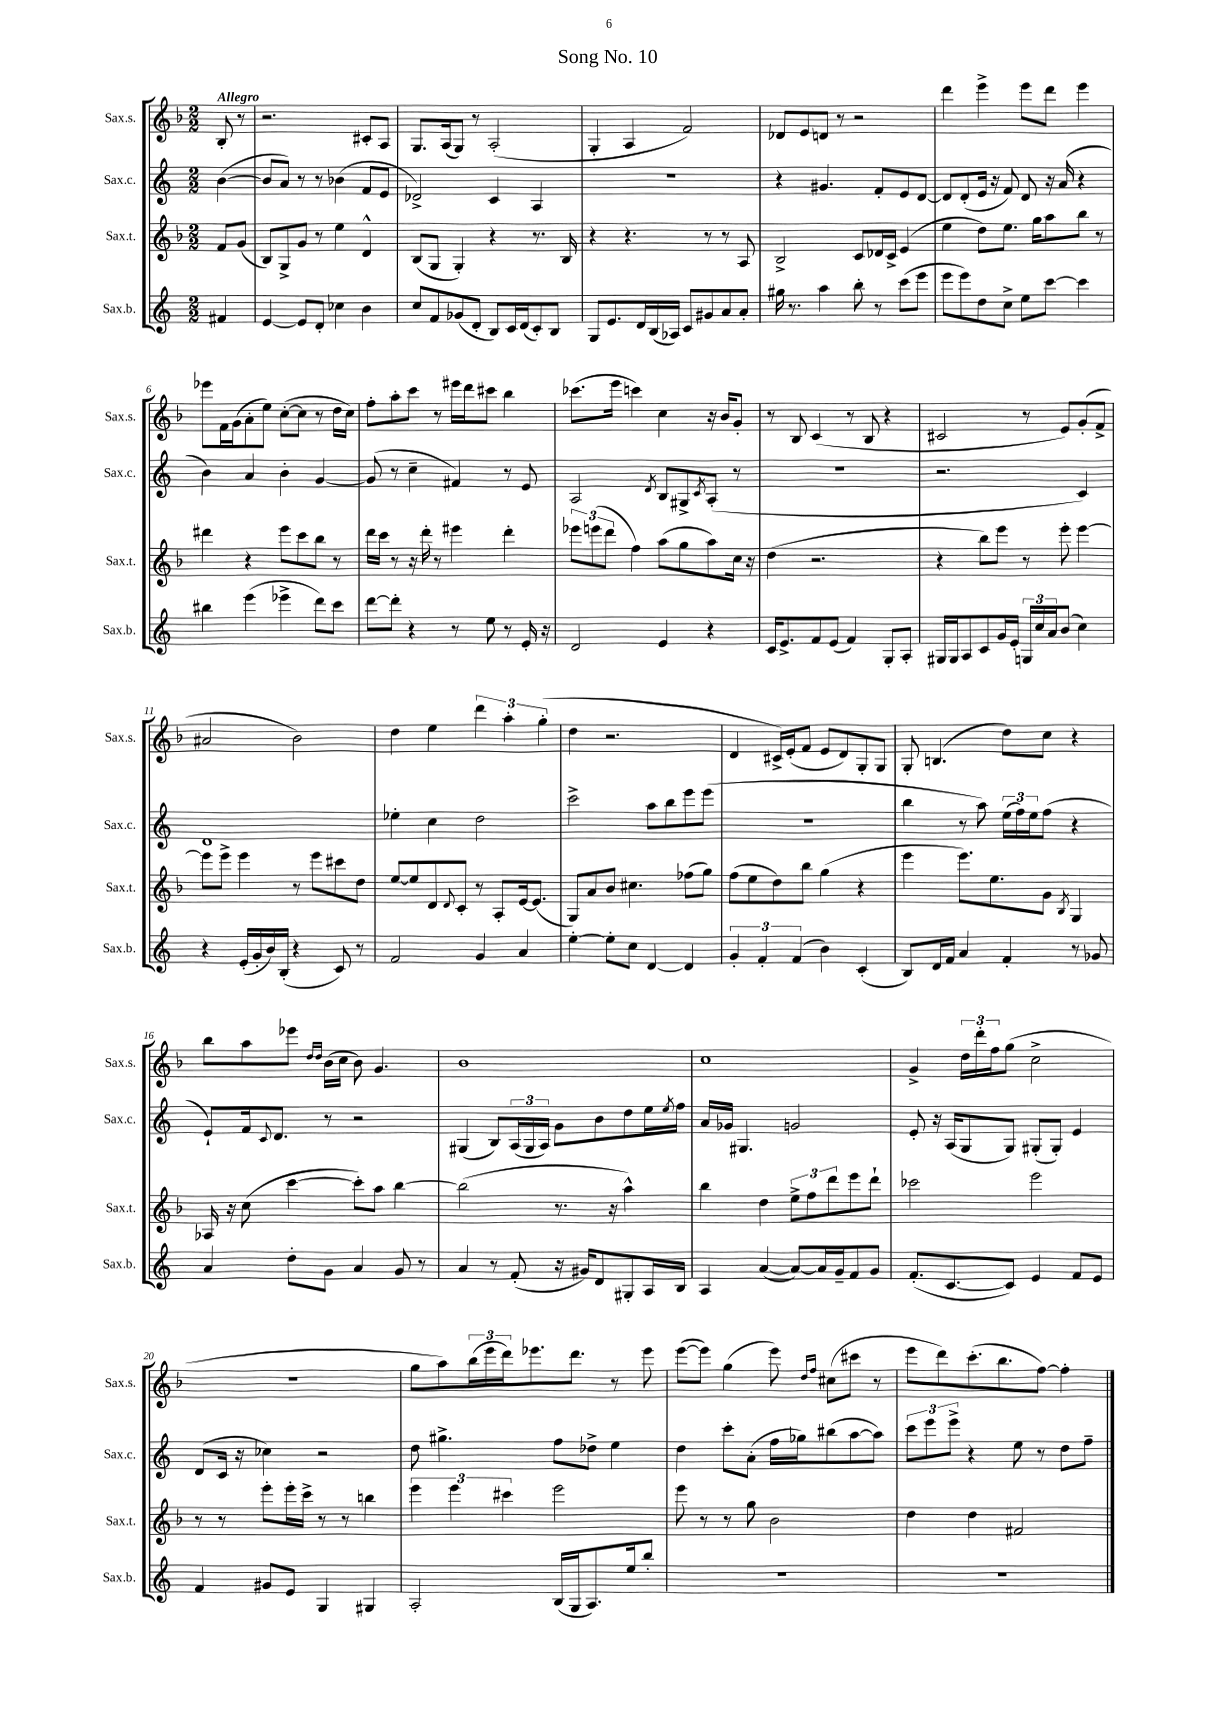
\header { title = "Song No. 10" }
<<
\new StaffGroup <<
\new Staff = "s0" \with { instrumentName = "Sax.s." shortInstrumentName = "Sax.s." } {
    \clef treble \key f \major \numericTimeSignature \time 2/2 \partial 4 \tempo "Allegro"
    bes8-. r8 |
    r2. cis'8-. a8 |
    g8. a16( g8) r8 a2-.( |
    g4-. a4 f'2) |
    des'8 e'8 d'8 r8 r2 |
    d'''4 e'''4-> e'''8 d'''8 e'''4 |
    ees'''8 f'16 g'16( a'8-. e''8) c''8~-.( c''8 r8 d''16 c''16) |
    f''8-. a''8-. c'''8 r8 eis'''16 d'''16 cis'''8 bes''4 |
    ces'''8.( e'''16 c'''4) c''4 r16 bes'16 g'8-. |
    r8 bes8 c'4( r8 bes8 r4 |
    cis'2 r8 e'8) g'8-.( f'8-> |
    ais'2 bes'2) |
    d''4 e''4 \tuplet 3/2 { d'''4 a''4-. g''4-.( } |
    d''4 r2. |
    d'4 cis'16->) e'16-.( f'8 e'8 d'8) g8-. g8 |
    g8-. b4.( d''8) c''8 r4 |
    bes''8 a''8 ees'''8 \grace { d''16 d''16 } bes'16( c''16 bes'8) g'4. |
    bes'1 |
    c''1 |
    g'4-> \tuplet 3/2 { d''16 d'''16-. f''16 } g''8( c''2-> |
    R1 |
    g''8 a''8) \tuplet 3/2 { bes''16( e'''16 d'''16) } ees'''8. d'''8. r8 ees'''8 |
    e'''8~( e'''8) g''4( e'''8) \grace { d''16 f''16 } cis''8( cis'''8 r8 |
    e'''8 d'''8) c'''8.-.( bes''8. f''8~) f''4-. \bar "|." |
}
\new Staff = "s1" \with { instrumentName = "Sax.c." shortInstrumentName = "Sax.c." } {
    \clef treble \key c \major \numericTimeSignature \time 2/2 \partial 4
    b'4~( |
    b'8 a'8) r8 r8 bes'4( f'8 e'8 |
    des'2->) c'4 a4 |
    R1 |
    r4 gis'4. f'8-. e'8 d'8~ |
    d'8 d'8-.( e'16 r16 f'8) d'8 r16 a'16( r4 |
    b'4) a'4 b'4-. g'4~ |
    g'8( r8 c''4-- fis'4) r8 e'8 |
    a2 \acciaccatura { d'8 } b8 gis8-> \acciaccatura { c'8 } a8-.( r8 |
    R1 |
    r2. c'4) |
    d'1 |
    ees''4-. c''4 d''2 |
    c'''2-> a''8 b''8 e'''8 e'''8( |
    R1 |
    b''4 r8 a''8) \tuplet 3/2 { e''16( f''16) e''16 } f''8( r4 |
    e'8-!) f'16 \appoggiatura { c'8 } d'8. r8 r2 |
    gis4( b8) \tuplet 3/2 { a16( gis16 a16) } g'8 b'8 d''8 e''16 \acciaccatura { e''8 } f''16 |
    a'16 ges'16 gis4. g'2 |
    e'8-. r16 a16( g8 g8) gis8-.( gis8-.) e'4 |
    d'8( c'16 r16 ces''4) r2 |
    d''8 gis''4.-> f''8 des''8-> e''4 |
    d''4 c'''8-. a'8-.( f''16 ges''16) bis''8( a''8~ a''8) |
    \tuplet 3/2 { c'''8 e'''8 e'''8-> } r4 e''8 r8 d''8 f''8-- \bar "|." |
}
\new Staff = "s2" \with { instrumentName = "Sax.t." shortInstrumentName = "Sax.t." } {
    \clef treble \key f \major \numericTimeSignature \time 2/2 \partial 4
    f'8 g'8( |
    bes8) g8-> g'8 r8 e''4 d'4-^ |
    bes8( g8 g4-.) r4 r8. bes16 |
    r4 r4. r8 r8 a8 |
    bes2-> c'8 des'16 c'16-> e'4( |
    e''4 d''8) e''8. g''16 a''8 bes''8 r8 |
    dis'''4 r4 e'''8 c'''8 bes''8 r8 |
    d'''16 c'''16 r8 r16 d'''16-. r8 eis'''4 d'''4-. |
    \tuplet 3/2 { ees'''8 e'''8( d'''8 } f''4) a''8( g''8 a''8) c''16 r16 |
    d''4( r2. |
    r4 bes''8) e'''8 r8 e'''8-. e'''4~ |
    e'''8 e'''8-> e'''4 r8 e'''8 cis'''8 d''8 |
    e''8~ e''8 d'8 \appoggiatura { d'8 } c'8-. r8 a8-. e'16~ e'8.( |
    g8) a'8 bes'8 cis''4. fes''8( g''8) |
    f''8( e''8 d''8) bes''8 g''4( r4 |
    e'''4 e'''8.) e''8. g'8 \acciaccatura { bes8 } g4 |
    aes16 r16 c''8( c'''4~ c'''8-.) a''8 bes''4~ |
    bes''2( r8. r16 a''4-^) |
    bes''4 d''4 \tuplet 3/2 { e''8-> f''8 d'''8 } e'''8 d'''8-! |
    ces'''2 e'''2 |
    r8 r8 e'''8-. e'''16-. c'''16-> r8 r8 b''4 |
    \tuplet 3/2 { e'''4 e'''4 cis'''4 } e'''2 |
    e'''8 r8 r8 g''8 bes'2 |
    d''4 d''4 fis'2 \bar "|." |
}
\new Staff = "s3" \with { instrumentName = "Sax.b." shortInstrumentName = "Sax.b." } {
    \clef treble \key c \major \numericTimeSignature \time 2/2 \partial 4
    fis'4 |
    e'4~ e'8 d'8-. ces''4 b'4 |
    c''8 f'8 ges'8( d'8-. b8) c'16 d'16( c'8-.) b8 |
    g8 e'8. d'16 b16( aes16) c'8 gis'8 a'8 a'8-. |
    gis''16 r8. a''4 b''8-. r8 c'''8( e'''8 |
    e'''8 e'''8) d''8 c''8-> e''8 c'''8~ c'''4 |
    bis''4 e'''4( ees'''4-> d'''8) c'''8 |
    d'''8~ d'''8-. r4 r8 e''8 r8 e'16-. r16 |
    d'2 e'4 r4 |
    c'16 e'8.-> f'8 e'8( f'4) g8-. a8-. |
    gis16 gis16 a8 c'8 g'16 e'16-. \tuplet 3/2 { g16 c''16 a'16 } b'8( c''4) |
    r4 e'16-.( g'16-. b'16) b16-.( r4 c'8) r8 |
    f'2 g'4 a'4 |
    e''4~-. e''8-. c''8 d'4~ d'4 |
    \tuplet 3/2 { g'4-. f'4-. f'4( } b'4) c'4-.( |
    b8) d'16 f'16 a'4 f'4-. r8 ges'8 |
    a'4 d''8-. g'8 a'4 g'8 r8 |
    a'4 r8 f'8-.( r16 gis'16) d'8 gis8-. a16 b16 |
    a4 a'4~( a'8~) a'16 g'16-- f'8 g'8 |
    f'8.-.( c'8.~ c'8) e'4 f'8 e'8 |
    f'4 gis'8 e'8 g4 gis4 |
    a2-. b16( g16 a8.) e''16 b''8-. |
    R1 |
    R1 \bar "|." |
}
>>
>>
